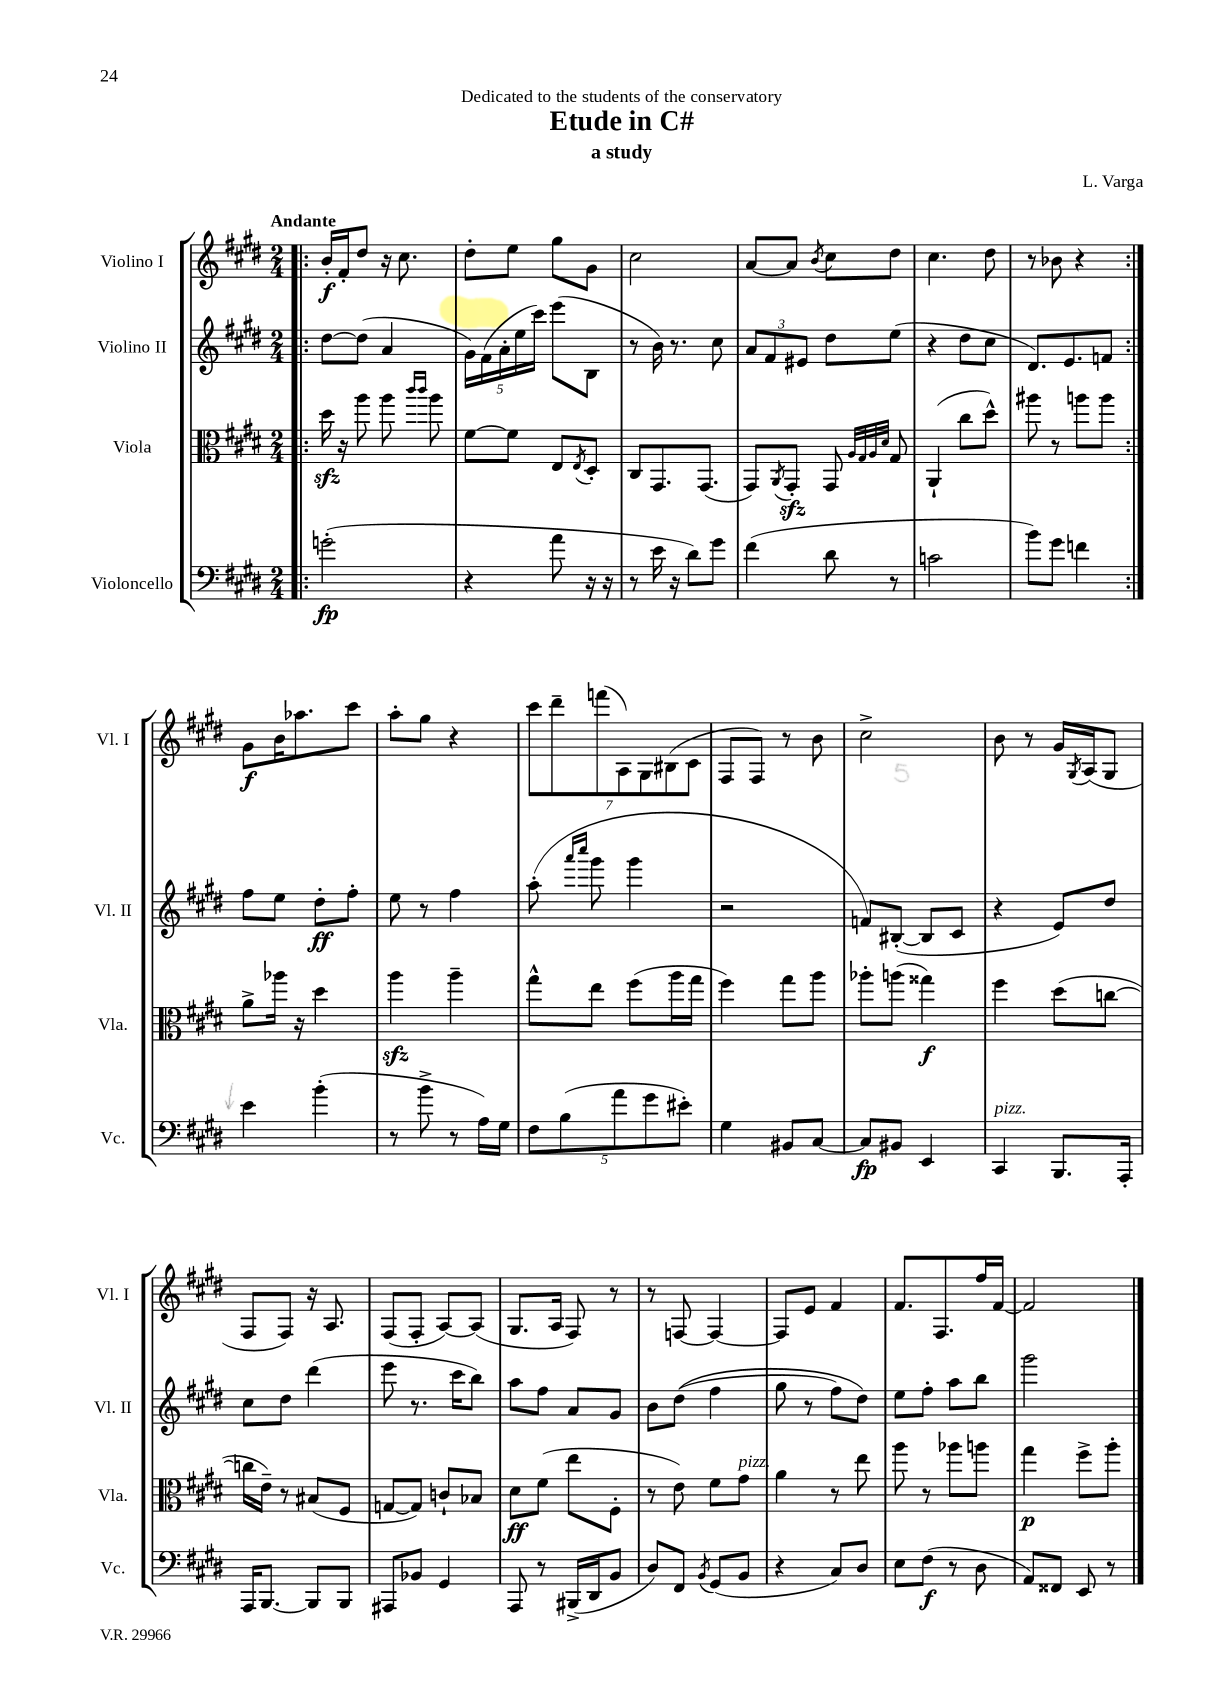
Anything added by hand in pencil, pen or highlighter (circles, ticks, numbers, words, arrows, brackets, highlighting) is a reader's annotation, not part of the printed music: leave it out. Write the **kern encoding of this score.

**kern	**kern	**kern	**kern
*staff4	*staff3	*staff2	*staff1
*clefF4	*clefC3	*clefG2	*clefG2
*k[f#c#g#d#]	*k[f#c#g#d#]	*k[f#c#g#d#]	*k[f#c#g#d#]
*M2/4	*M2/4	*M2/4	*M2/4
=!|:	=!|:	=!|:	=!|:
(2g'	16dd#	[8dd#	16b'
.	16r	.	16f#'
.	8aa	(8dd#]	8dd#
.	8aa	4a	16r
.	.	.	8.cc#
.	16qqccc#	.	.
.	16qqccc#	.	.
.	8aa	.	.
=	=	=	=
4r	[8f#	20g#)	8dd#'
.	.	(20f#	.
.	.	20a'	.
.	8f#]	.	8ee
.	.	20ee	.
.	.	20ccc#)	.
8a	8E	(8eee	8gg#
.	8qE	.	.
16r	8D#'	8B	8g#
16r	.	.	.
=	=	=	=
8r	8C#	8r	2cc#
16e	8.GG#	16b)	.
16r	.	8.r	.
8d#)	.	.	.
.	(8.GG#	.	.
8g#	.	8cc#	.
=	=	=	=
(4f#	8GG#)	12a	[8a
.	.	12f#	.
.	8qAA	.	.
.	8GG#'	.	8a]
.	.	12e#	.
.	.	.	8qb
8d#	8GG#	8dd#	8cc#
.	32qqA	.	.
.	32qqG#	.	.
.	32qqA	.	.
.	32qqd#	.	.
8r	8G#	(8ee	8dd#
=	=	=	=
2c	(4AA`	4r	4.cc#
.	8cc#	8dd#	.
.	8dd#^^)	8cc#	8dd#
=	=	=	=
8b)	8aa#	8.d#)	8r
8g#	8r	.	8b-
.	.	8.e	.
4f	8aa	.	4r
.	8aa	8f	.
=:|!	=:|!	=:|!	=:|!
4e	8a^	8ff#	8g#
.	16aa-	8ee	16b
.	16r	.	8.aa-
(4b'	4dd#	8dd#'	.
.	.	8ff#'	8ccc#
=	=	=	=
8r	4aa	8ee	8aa'
8b^	.	8r	8gg#
8r	4aa~	4ff#	4r
16A)	.	.	.
16G#	.	.	.
=	=	=	=
10F#	8gg#^^	(8aa'	14ccc#
.	.	.	14ddd#~
(10B	.	.	.
.	.	16qqaaa	.
.	.	16qqcccc#	.
.	8ee	8ggg#	.
.	.	.	(14fff
10a	.	.	.
.	.	.	14A)
.	(8ff#	4ggg#	.
.	.	.	14G#
10g#	.	.	.
.	.	.	(14B#
.	16aa	.	.
10e#')	.	.	.
.	.	.	14c#
.	16gg#	.	.
=	=	=	=
4G#	4ff#)	2r	8F#
.	.	.	8F#)
8BB#	8gg#	.	8r
[8C#	8aa	.	8b
=	=	=	=
8C#]	8aa-'	8f)	2cc#^
8BB#	(8aa	([8B#'	.
4EE	4gg##)	8B#]	.
.	.	8c#	.
=	=	=	=
4CC#	4ff#	4r	8b
.	.	.	8r
8.BBB	(8dd#	8e)	16g#
.	.	.	8qG#
.	.	.	(16A
.	[8cc	8dd#	8G#
16AAA'	.	.	.
=	=	=	=
16AAA	16cc]	8cc#	8F#
[8.BBB	16e~)	.	.
.	8r	8dd#	8F#)
8BBB]	(8B#	(4ddd#	16r
.	.	.	8.A
8BBB	8F#	.	.
=	=	=	=
8AAA#	[8G	8eee	(8F#
8BB-	8G])	8.r	8F#'
4GG#	8c`	.	[8A)
.	.	16ccc#	.
.	8B-	8bb)	(8A]
=	=	=	=
8AAA	8d#	8aa	8.G#
8r	(8f#	8ff#	.
.	.	.	16A
(16BBB#^	8ee	8a	8F#)
16DD#	.	.	.
8BB	8F#'	8g#	8r
=	=	=	=
8D#)	8r	8b	8r
8FF#	8e)	&((8dd#	[8F
8qBB	.	.	.
(8GG#	8f#	4ff#	4F_
8BB	8g#	.	.
=	=	=	=
4r	4a	8gg#	8F]
.	.	8r	8e
8C#)	8r	8ff#)	4f#
8D#	8ee	8dd#&)	.
=	=	=	=
8E	8aa	8ee	8.f#
(8F#	8r	8ff#'	.
.	.	.	8.F#
8r	8aa-	8aa	.
8D#	8aa	8bb	16ff#
.	.	.	[16f#
=	=	=	=
8AA)	4gg#	2ggg#	2f#]
8FF##	.	.	.
8EE	8ff#^	.	.
8r	8aa'	.	.
==	==	==	==
*-	*-	*-	*-
